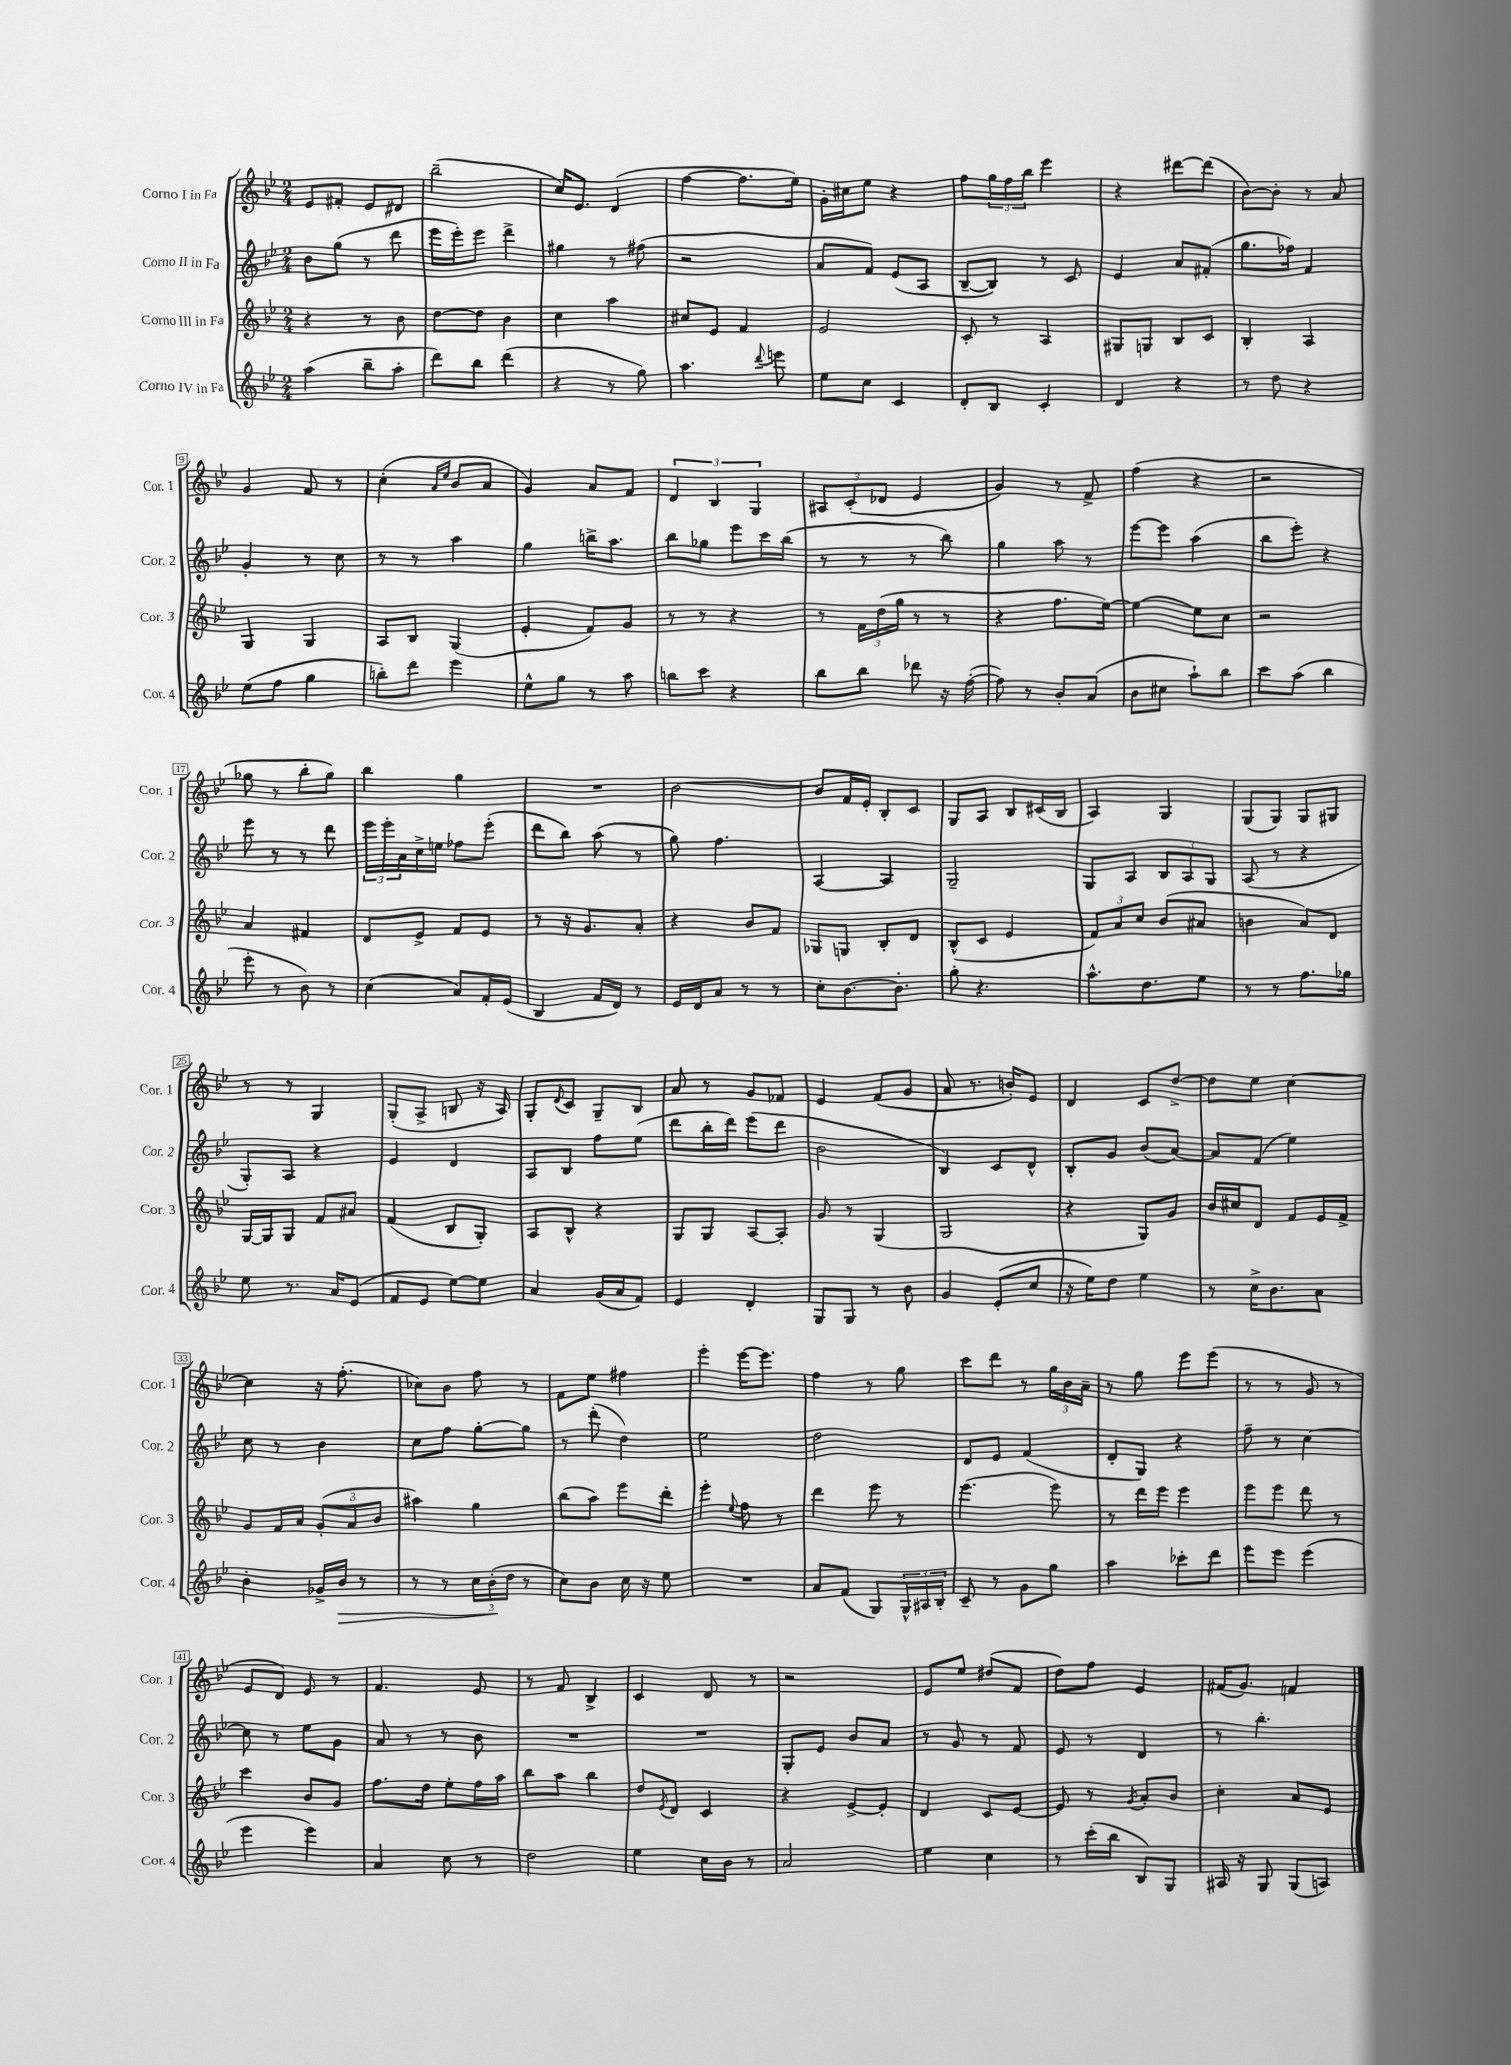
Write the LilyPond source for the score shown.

<<
\new StaffGroup <<
\new Staff = "s0" \with { instrumentName = "Corno I in Fa" shortInstrumentName = "Cor. 1" } {
    \clef treble \key bes \major \numericTimeSignature \time 2/4
    ees'8 fis'8-. ees'8 dis'8 |
    bes''2--( |
    c''16) ees'8. d'4( |
    f''4~ f''8. ees''16) |
    g'16-. cis''16 ees''8 r4 |
    f''8 \tuplet 3/2 { g''16 f''16 bes''16 } ees'''4 |
    r4 dis'''8~ dis'''8( |
    bes'8~) bes'8-. r8 a'8 |
    g'4 f'8 r8 |
    c''4-.( \grace { a'16 ees''16 } bes'8 a'8 |
    g'4) a'8 f'8 |
    \tuplet 3/2 { d'4 bes4 g4 } |
    \tuplet 3/2 { ais8 c'8-.( des'8 } ees'4 |
    g'4) r8 f'8-> |
    f''4( r4 |
    r2 |
    ges''8 r8 bes''8-. ges''8) |
    bes''4 g''4 |
    R2 |
    bes'2~ |
    bes'8 f'16 ees'16-. bes8-. c'8 |
    g8 a8 bes8 cis'16( bes16 |
    a4) g4 |
    g8( g8) g8 gis8 |
    r8 r8 g4 |
    g8-.( a8-> b8 r16 a16) |
    g8-. \appoggiatura { d'8 } c'8 g8-- bes8 |
    a'8 r8 g'8 fes'8 |
    ees'4 f'8( g'8 |
    a'8 r8. b'16-.) ees'8 |
    d'4 c'8 d''8~-> |
    d''8 ees''8 c''4~ |
    c''4 r16 f''8.-.( |
    ces''8) bes'8 f''8 r8 |
    f'8 ees''8 fis''4 |
    ees'''4-. ees'''16~ ees'''8. |
    f''4 r8 g''8 |
    c'''8 d'''8 r8 \tuplet 3/2 { g''16 bes'16 a'16-- } |
    r8 g''8 ees'''8 ees'''8( |
    r8 r8 g'8 r8 |
    ees'8 d'8) ees'8 r8 |
    f'4. ees'8 |
    r8 f'8 bes4-> |
    c'4 d'8 r8 |
    r2 |
    ees'8 ees''8 dis''8( f'8 |
    d''8) f''8 ees'4 |
    fis'16( g'8.) f'4 \bar "|." |
}
\new Staff = "s1" \with { instrumentName = "Corno II in Fa" shortInstrumentName = "Cor. 2" } {
    \clef treble \key bes \major \numericTimeSignature \time 2/4
    bes'8 g''8( r8 d'''8 |
    ees'''16 ees'''16-.) ees'''8 d'''4-> |
    gis''4 r8 fis''8( |
    r2 |
    a'8 f'8) ees'8( a8 |
    bes8~-- bes8) r8 c'8 |
    ees'4 a'8 fis'8-.( |
    g''8. fes''16) f'4 |
    g'4-. r8 c''8 |
    r8 r8 a''4 |
    g''4 b''16-> a''8. |
    bes''8 ges''8 ees'''8 c'''16 bes''16( |
    r8 r8 r8 bes''8) |
    g''4 a''8 r8 |
    ees'''8~ ees'''8 a''4( |
    bes''8 ees'''8-.) r4 |
    ees'''8 r8 r8 d'''8 |
    \tuplet 3/2 { ees'''16 ees'''16-. a'16 } c''16-> e''16 fes''8 ees'''8-.( |
    d'''8 bes''8) a''8( r8 |
    g''8) f''4. |
    a4~ a4 |
    g2-- |
    g8 a8 \tuplet 3/2 { bes8 a8 g8 } |
    a8( r8 r4 |
    g8-.) a8 r4 |
    ees'4 d'4 |
    a8 bes8 f''8 ees''8( |
    d'''8 bes''16-. d'''16) ees'''8( d'''8 |
    bes'2 |
    bes4) c'8 d'8-^ |
    bes8-. g'8 bes'8( a'8~) |
    a'8 f'8( ees''4) |
    c''8 r8 bes'4 |
    c''8 f''8 g''8~-. g''8 |
    r8 d'''8-.( d''4) |
    ees''2 |
    d''2 |
    d'8 ees'8 f'4( |
    d'8-. g8) r4 |
    f''8-- r8 c''4~ |
    c''8 r8 ees''8 g'8 |
    a'8 r8 r8 bes'8 |
    R2 |
    R2 |
    g8-. ees'8 bes'8 a'8 |
    r8 g'8 r8 f'8 |
    ees'8 r8 d'4 |
    r8 bes''4.-. \bar "|." |
}
\new Staff = "s2" \with { instrumentName = "Corno III in Fa" shortInstrumentName = "Cor. 3" } {
    \clef treble \key bes \major \numericTimeSignature \time 2/4
    r4 r8 bes'8 |
    d''8~ d''8 bes'4 |
    c''4 a''4 |
    cis''8 ees'8 f'4 |
    ees'2 |
    c'8-. r8 a4 |
    gis8 g8 bes8 c'8 |
    bes4-. a4 |
    g4 g4 |
    a8 bes8 g4( |
    ees'4-. f'8) g'8 |
    r8 r8 r4 |
    r8 \tuplet 3/2 { f'16 d''16( g''16 } r8 r8 |
    r4 f''8. ees''16~) |
    ees''4~ ees''8 c''8 |
    r2 |
    a'4 fis'4 |
    d'8 ees'8-> f'8 ees'8 |
    r8 r16 g'8. a'8-. |
    r4 bes'8 f'8 |
    ges8 g8 bes8-. d'8 |
    bes8-^( c'8 ees'4 |
    \tuplet 3/2 { f'8) a'8 c''8 } bes'8( ais'8 |
    b'4 a'8) d'8 |
    g16~ g16 g8 f'8 ais'8 |
    f'4( bes8 g8-.) |
    a8 bes8-^ r4 |
    g8 g8 a8~ a8-. |
    g'8 r8 g4( |
    g2 |
    r4 g8) g'8 |
    bes'16 cis''16 d'8 f'8 ees'16 f'16-> |
    g'8 f'16 a'16 \tuplet 3/2 { g'8-.( a'8 bes'8 } |
    ais''4) g''4 |
    bes''8( a''8) ees'''8 d'''8-. |
    ees'''4-. \appoggiatura { ees''8 } f''8 r8 |
    d'''4 ees'''8 r8 |
    ees'''4.( ees'''8) |
    r8 d'''16 ees'''16 ees'''4 |
    ees'''8 ees'''8 d'''8 r8 |
    c'''4 bes'8 g'8 |
    f''8. d''16 ees''8-. f''16 a''16 |
    bes''8 a''8 bes''4 |
    d''8 \acciaccatura { ees'8 } d'8 c'4 |
    r4 ees'8~-> ees'8-. |
    d'4 c'8 ees'8~ |
    ees'8 r8 \acciaccatura { g'8 } a'8-. bes'8 |
    c''4-. a'8 ees'8 \bar "|." |
}
\new Staff = "s3" \with { instrumentName = "Corno IV in Fa" shortInstrumentName = "Cor. 4" } {
    \clef treble \key bes \major \numericTimeSignature \time 2/4
    a''4( bes''8-- a''8-. |
    d'''8) bes''8 d'''4( |
    r4 r8 g''8) |
    a''4. \appoggiatura { d'''8 } e'''8 |
    ees''8 c''8 c'4 |
    d'8-. bes8 c'4-. |
    d'4 r4 |
    r8 d''8 r4 |
    ees''8( f''8 g''4 |
    b''8-.) d'''8 ees'''4 |
    ees''8-^ g''8 r8 a''8 |
    b''8 c'''8 r4 |
    bes''8 bes''8 des'''8 r16 f''16~-.( |
    f''8) r8 bes'8-. a'8( |
    bes'8 cis''8 a''8-!) bes''8 |
    c'''8 a''8( bes''4 |
    ees'''8-. r8 bes'8) r8 |
    c''4( a'8) f'16-. ees'16( |
    bes4 f'16 d'16) r8 |
    ees'16 d'16 a'8 r8 r8 |
    c''8-. bes'8.~ bes'8.-. |
    g''8-. r4. |
    a''8.-^ d''8. ees''8 |
    r8 r8 f''8. ges''16 |
    ees''8 r8. a'16 ees'8( |
    f'8 ees'8 ees''8~) ees''8 |
    a'4 g'16( a'16 f'8) |
    ees'4 d'4-. |
    g8 g8 r8 bes'8 |
    g'4 ees'8-.( c''8 |
    r16 ees''16) d''8 ees''4 |
    r8 c''16-> bes'8. a'8 |
    bes'4-. ges'16-> bes'16\> r8 |
    r8 r8 \tuplet 3/2 { c''16 bes'16-.\!( d''16 } r8 |
    c''8) bes'8 c''16 r16 ees''8 |
    R2 |
    a'8 f'8( g8) \tuplet 3/2 { g16-^ ais16 bes16-. } |
    c'8-- r8 g'8 g''8 |
    a''4 ces'''8-. d'''8 |
    ees'''8 ees'''8 ees'''4( |
    ees'''4 ees'''4) |
    a'4 c''8 r8 |
    d''2 |
    ees''4 c''16 bes'16 r8 |
    a'2 |
    ees''4 c''4 |
    r8 c'''16-.( bes''16 bes8) g8 |
    ais16 r16 g8 g8( a8) \bar "|." |
}
>>
>>
\layout { \context { \Score \override BarNumber.stencil = #(make-stencil-boxer 0.1 0.3 ly:text-interface::print) } }
